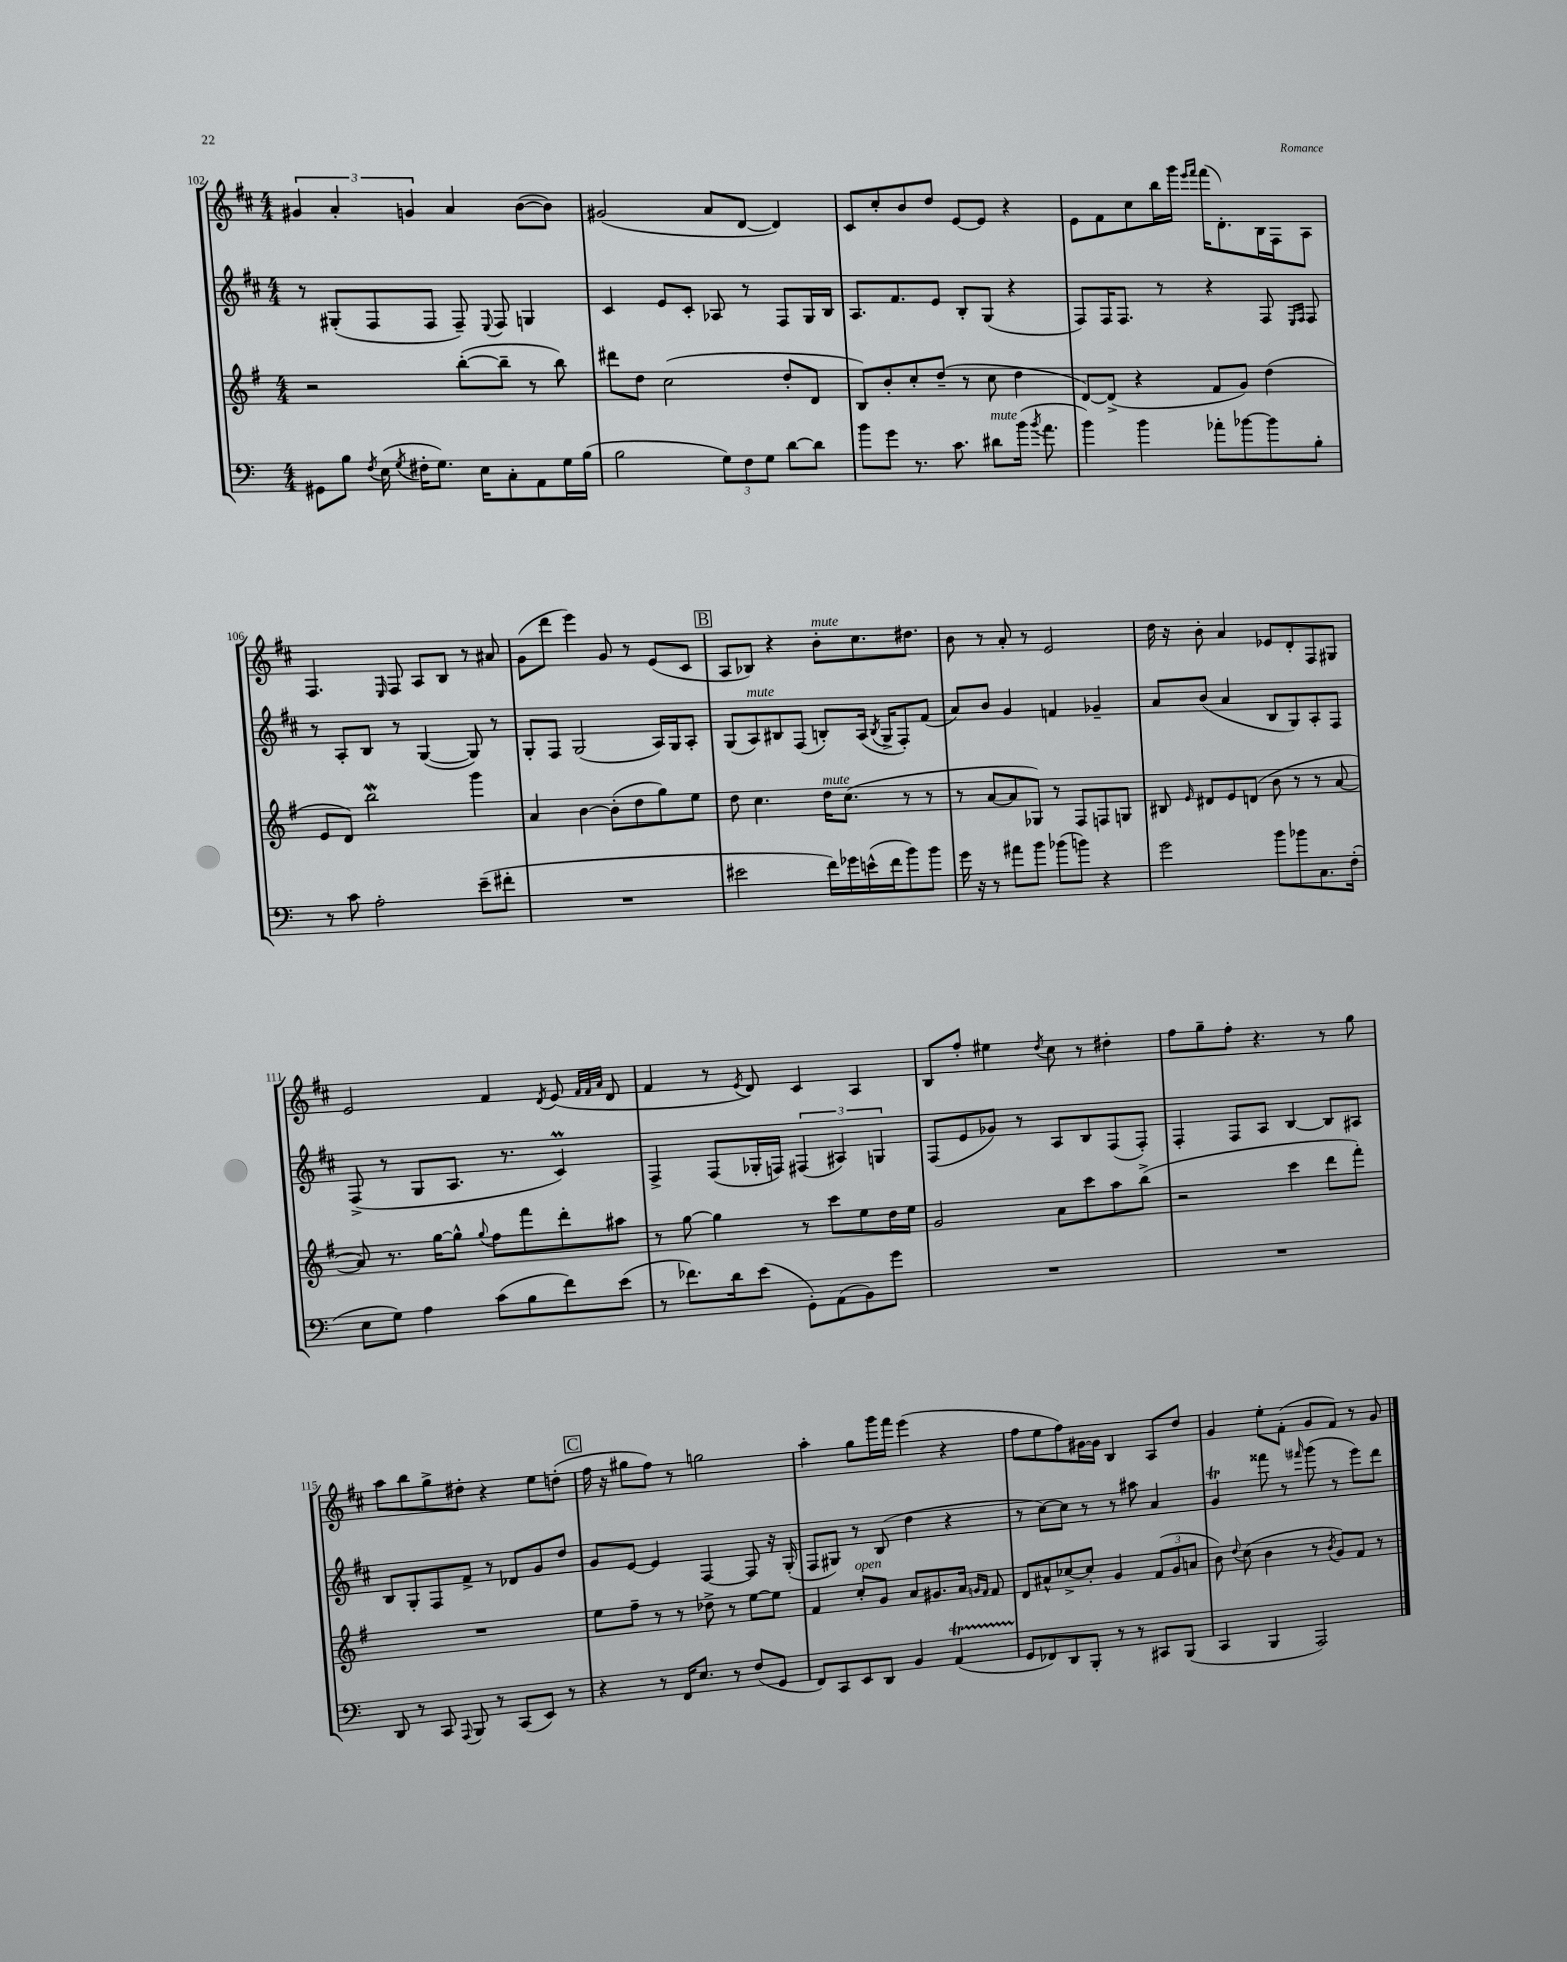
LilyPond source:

<<
\new StaffGroup <<
\new Staff = "s0" {
    \clef treble \key d \major \numericTimeSignature \time 4/4
    \autoBeamOff \tuplet 3/2 { gis'4 a'4-. g'4 } a'4 b'8[~( b'8]) |
    gis'2( a'8[ d'8]~ d'4) |
    cis'8[ cis''8-. b'8 d''8] e'8[~ e'8] r4 |
    e'8[ fis'8 cis''8 b''16 g'''16] \grace { e'''16[ fis'''16] } fis'''16[( d'8.-.) b16 fis16 a8] |
    fis4. \grace { e16 } fis8 a8[ b8] r8 ais'8 |
    g'8[( d'''8] e'''4) g'8 r8 e'8[( cis'8] |
    \mark \markup { \box "B" } a8[ bes8]) r4 b'8[-.^\markup { \italic "mute" } cis''8. dis''8.] |
    b'8 r8 a'8-. r8 e'2 |
    d''16 r16 b'8-. a'4 ees'8[ d'8-. fis8 gis8] |
    e'2 fis'4 \acciaccatura { d'8 } e'8( \grace { fis'32[ fis'32 a'32] } d'8 |
    fis'4 r8 \acciaccatura { e'8 } d'8) cis'4 a4 |
    b8[ fis''8]-. eis''4 \acciaccatura { d''8 } cis''8 r8 dis''4-. |
    fis''8[ g''8-- fis''8]-. r4. r8 g''8 |
    a''8[ b''8 g''8-> dis''8]-. r4 e''8[ d''8]-.( |
    \mark \markup { \box "C" } fis''16 r16 gis''8[ fis''8]) r8 g''2 |
    a''4-. g''8[ g'''16 fis'''16] e'''4( r4 |
    fis''8[ e''8 fis''8) gis'16~ gis'16] b4 a8[ d''8] |
    g'4 e''8[-. fis'8]-.( g'8[ fis'8]) r8 g'8 \bar "|." |
}
\new Staff = "s1" {
    \clef treble \key d \major \numericTimeSignature \time 4/4
    \autoBeamOff r8 gis8[-.( fis8 fis8] fis8--) \appoggiatura { e8 } fis8 g4 |
    cis'4 e'8[ cis'8]-. aes8 r8 fis8[ g16 b16] |
    a8.[ fis'8. e'8] b8[-. g8]( r4 |
    fis8[) fis16 fis8.] r8 r4 fis8 \grace { e16[ fis16] } fis8 |
    r8 a8[-. b8] r8 g4~( g8) r8 |
    g8[-. fis8] g2( a16[) g16 a8]-. |
    \mark \markup { \box "B" } g8[( a8^\markup { \italic "mute" }) bis8 fis8]( b8[-.) a16]( \acciaccatura { b8 } g16[-> fis8-.) fis'8]( |
    a'8[) b'8] g'4 f'4 ges'4-- |
    a'8[ b'8]( a'4 b8[ g8) a8-. fis8] |
    fis8->( r8 g8[ a8.] r8. cis'4\prall) |
    fis4-> fis8[( ges16-. f16]) \tuplet 3/2 { fis4( ais4) g4 } |
    fis8[( e'8 ges'8]) r8 a8[ b8 fis8( fis8]-.) |
    fis4-. fis8[ a8] b4~ b8[ ais8] |
    b8[ g8-. fis8 fis'8]-> r8 des'8[ g'8 d''8] |
    \mark \markup { \box "C" } g'8[ e'8]~ e'4 fis4~ fis8 r16 g16-.( |
    fis8[ gis8]) r8 b8( d''4 r4 |
    r8 cis''8[~) cis''8] r8 r8 ais''8 a'4 |
    g'4\trill fisis'''8 r8 \grace { fis'''16 } g'''8( r8 e'''8[) d'''8] \bar "|." |
}
\new Staff = "s2" {
    \clef treble \key g \major \numericTimeSignature \time 4/4
    \autoBeamOff r2 b''8[~-.( b''8]-- r8 b''8) |
    dis'''8[ d''8] c''2( d''8[-. d'8] |
    b8[) b'8-. c''8-. d''8]--( r8 c''8 d''4 |
    d'8[~) d'8]->( r4 fis'8[ g'8]) d''4( |
    e'8[ d'8]) b''2\mordent g'''4 |
    a'4 b'4~ b'8[-.( d''8 g''8) e''8] |
    \mark \markup { \box "B" } d''8 c''4. d''16[^\markup { \italic "mute" } c''8.]( r8 r8 |
    r8 a'8[~ a'8 ges8]) r8 fis8[ f8 g8] |
    bis8 \grace { e'16 } dis'8[ e'8 d'8]( b'8 r8 r8 a'8~ |
    a'8) r8. g''16[~ g''8]-^ \appoggiatura { g''8 } fis''8[ fis'''8 d'''8-. ais''8] |
    r8 g''8~ g''4 r8 c'''8[ e''8 d''16 e''16] |
    g'2 a'8[ c'''8 a''8 b''8]->( |
    r2 c'''4 d'''8[ fis'''8]-.) |
    R1 |
    \mark \markup { \box "C" } e''8[ fis''8]-- r8 r8 des''8-> r8 e''8[~ e''8] |
    fis'4 c''8[-.^\markup { \italic "open" } g'8] a'8[ gis'8. a'16] \grace { g'16[ fis'16] } fis'8 |
    d'8[ ais'8-^ ces''8~-> ces''8]-. g'4 \tuplet 3/2 { fis'8[( g'8 a'8] } |
    b'8) \appoggiatura { d''8 } c''8( b'4 r8 \acciaccatura { b'8 } g'8[) fis'8] r8 \bar "|." |
}
\new Staff = "s3" {
    \clef bass \key c \major \numericTimeSignature \time 4/4
    \autoBeamOff gis,8[ b8] \acciaccatura { f8 } e16( \acciaccatura { g8 } fis16[-. g8.]) e16[ c8-. a,8 g16 b16]( |
    b2 \tuplet 3/2 { g8[) f8 g8] } d'8[~ d'8] |
    b'8[ g'8] r8. c'8. dis'8[^\markup { \italic "mute" } b'16]( \acciaccatura { b'8 } a'8. |
    b'4) b'4 aes'8[-. bes'8~ bes'8 b8]-. |
    r8 c'8 a2-. e'8[--( fis'8]-. |
    R1 |
    \mark \markup { \box "B" } eis'2 f'16[) ges'16 e'16-^( f'16 b'8) b'8] |
    g'16 r16 r8 ais'8[ b'8] bes'8[( b'8]) r4 |
    g'2 b'8[ bes'8 c8. f16]-.( |
    e8[ g8]) a4 c'8[( b8 f'8) e'8]( |
    r8 fes'8.[) d'16 e'8]( g,8[-.) a,8( b,8) g'8] |
    R1 |
    R1 |
    d,8 r8 c,8 \appoggiatura { a,,8 } b,,8 r8 c,8[( e,8]) r8 |
    \mark \markup { \box "C" } r4 r8 f,16[ e8.] r8 f8[( g,8] |
    f,8[) c,8 e,8 d,8] b,4 a,4\startTrillSpan( |
    g,8[\stopTrillSpan fes,8) d,8 b,,8]-. r8 r8 cis,8[ b,,8]( |
    c,4 b,,4 a,,2) \bar "|." |
}
>>
>>
\layout { \context { \Score currentBarNumber = #102 } }
